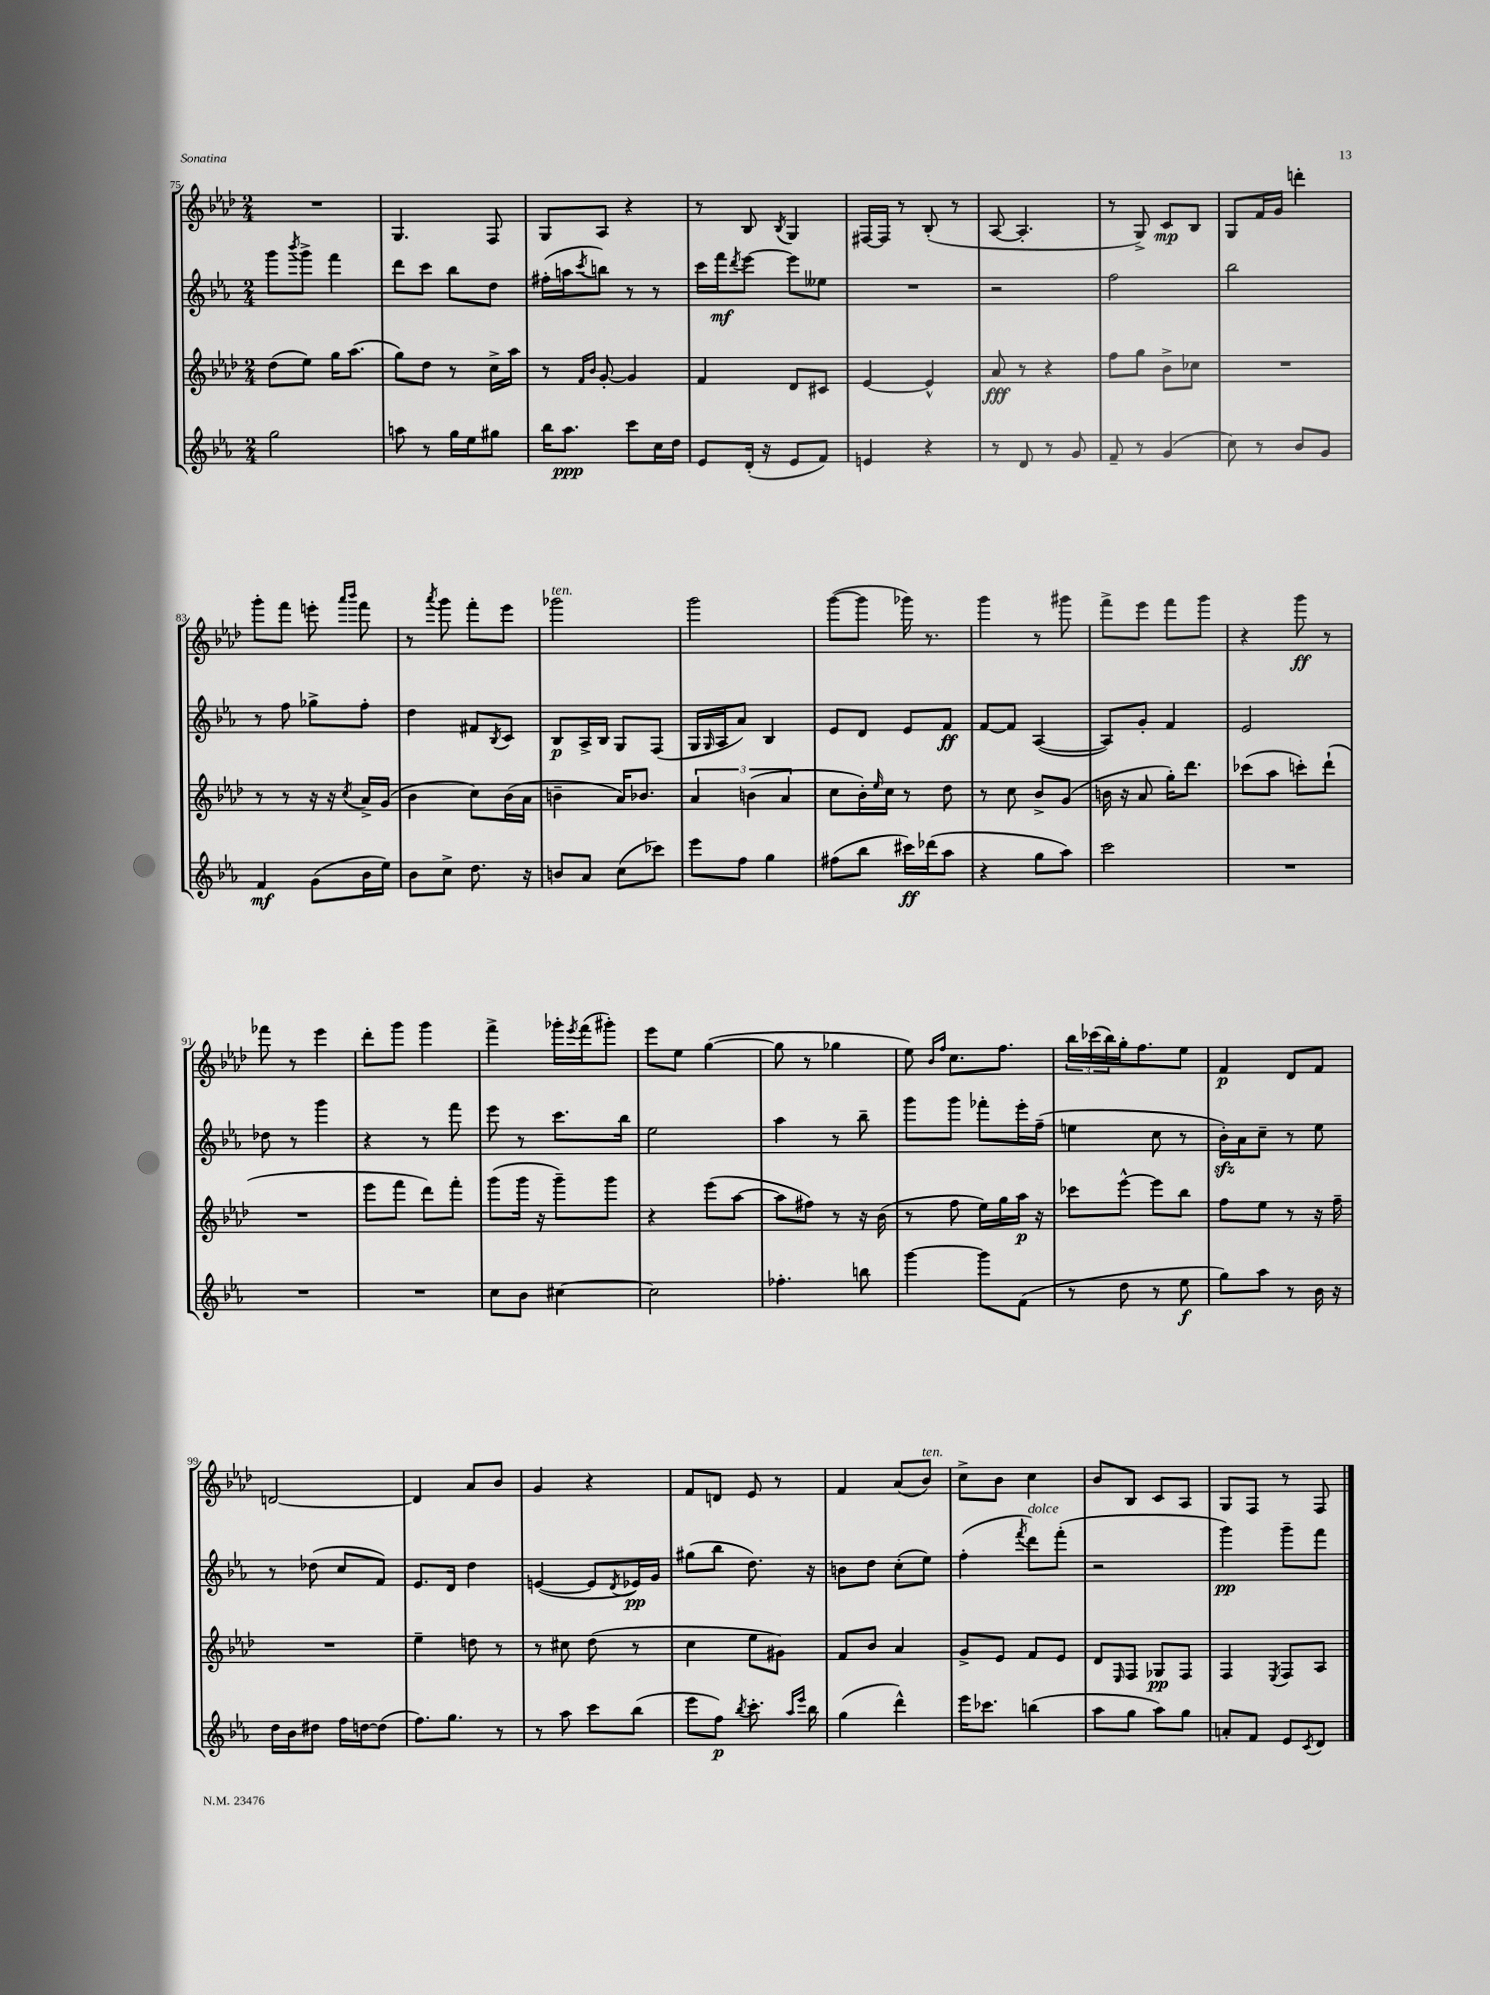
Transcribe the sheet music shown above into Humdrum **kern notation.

**kern	**kern	**kern	**kern
*staff4	*staff3	*staff2	*staff1
*clefG2	*clefG2	*clefG2	*clefG2
*k[b-e-a-]	*k[b-e-a-d-]	*k[b-e-a-]	*k[b-e-a-d-]
*M2/4	*M2/4	*M2/4	*M2/4
2gg	(8dd-	8ggg	2r
.	.	8qbbb-	.
.	8ee-)	8ggg^	.
.	16gg	4fff	.
.	(8.aa-	.	.
=	=	=	=
8aa	8gg)	8ddd	4.G
8r	8dd-	8ccc	.
16gg	8r	8bb-	.
16ee-	.	.	.
8gg#	16cc^	8dd	8F
.	16aa-	.	.
=	=	=	=
16bb-	8r	(16ff#'	8G
8.aa-	.	16aa	.
.	16qqf	.	.
.	16qqb-	8qccc	.
.	[8g'	8bb)	8A-
8ccc	4g]	8r	4r
16cc	.	8r	.
16dd	.	.	.
=	=	=	=
8e-	4f	16ccc	8r
.	.	16fff	.
.	.	8qddd	.
(16d'	.	[8eee-	8B-
16r	.	.	.
.	.	.	8qB-
8e-	8d-	8eee-]	4G
8f)	8c#	8ee--	.
=	=	=	=
4e	[4e-	2r	[16F#
.	.	.	16F#]
.	.	.	8r
4r	4e-^^]	.	(8B-'
.	.	.	8r
=	=	=	=
8r	8a-	2r	[8A-
8d	8r	.	4.A-']
8r	4r	.	.
8g	.	.	.
=	=	=	=
8f~	8ff	2ff	8r
8r	8gg	.	8G^)
(4g	8b-^	.	8c
.	8cc-	.	8B-
=	=	=	=
8cc)	2r	2bb-	8G
8r	.	.	16f
.	.	.	16g
8b-	.	.	4ddd'
8g	.	.	.
=	=	=	=
4f	8r	8r	8ggg'
.	8r	8ff	8fff
(8g	16r	8gg-^	8eee'
.	16r	.	.
.	.	.	16qqaaa-
.	8qcc	.	16qqbbb-
16b-	16a-^	8ff'	8fff
16ee-)	(16g	.	.
=	=	=	=
8b-	4b-	4dd	8r
.	.	.	8qaaa-
8cc^	.	.	8ggg
8.dd	8cc)	8f#	8fff'
.	.	8qB-	.
.	(16b-	8c	8eee-
16r	16a-	.	.
=	=	=	=
8b	4b~	8B-	2ggg-
8a-	.	16A-^	.
.	.	16B-	.
(8cc	16a-)	8G	.
.	8.b-	.	.
8ccc-)	.	(8F	.
=	=	=	=
8eee-	6a-	16G	2ggg
.	.	16qqG	.
.	.	16A-	.
8ff	.	8a-)	.
.	(6b	.	.
4gg	.	4B-	.
.	6a-	.	.
=	=	=	=
(8ff#	8cc	8e-	([8ggg
8bb-	16b-')	8d	8ggg]
.	16qqee-	.	.
.	16cc	.	.
16ccc#)	8r	8e-	16ggg-)
(16ddd-	.	.	8.r
8aa-	8dd-	8f	.
=	=	=	=
4r	8r	[8f	4ggg
.	8cc	8f]	.
8gg	8b-^	([4A-	8r
8aa-)	(8g	.	8ggg#
=	=	=	=
2ccc	16b	8A-])	8fff^
.	16r	.	.
.	8a-	8g'	8eee-
.	16gg')	4f	8fff
.	8.ddd-	.	.
.	.	.	8ggg
=	=	=	=
2r	(8ccc-	2e-	4r
.	8aa-	.	.
.	8ccc')	.	8ggg
.	(8ddd-`	.	8r
=	=	=	=
2r	2r	8dd-	8fff-
.	.	8r	8r
.	.	4ggg	4eee-
=	=	=	=
2r	8eee-	4r	8ddd-'
.	8fff	.	8ggg
.	8ddd-)	8r	4ggg
.	8fff'	8fff	.
=	=	=	=
8cc	(8ggg	8eee-	4fff^
8b-	16ggg	8r	.
.	16r	.	.
[4cc#	8ggg~)	8.ccc	16ggg-'
.	.	.	8qeee-
.	.	.	(16fff
.	8ggg	.	8ggg#')
.	.	16bb-	.
=	=	=	=
2cc#]	4r	2ee-	8eee-
.	.	.	8ee-
.	(8eee-	.	([4gg
.	[8aa-	.	.
=	=	=	=
4.ff-'	8aa-]	4aa-	8gg]
.	8ff#)	.	8r
.	8r	8r	4gg-
8bb	16r	8bb-~	.
.	(16b-	.	.
=	=	=	=
[4ggg	8r	8ggg	8ee-)
.	.	.	16qqb-
.	.	.	16qqff
.	8ff	8ggg	8.cc
8ggg]	16ee-)	8fff-'	.
.	16gg	.	8.ff
(8f	16aa-	16eee-'	.
.	16r	(16ff~	.
=	=	=	=
8r	8ccc-	4ee	24bb-
.	.	.	(24ccc-
.	.	.	24bb-)
8dd	[8eee-^^	.	16gg'
.	.	.	8.ff
8r	8eee-]	8cc	.
8ee-	8bb-	8r	8ee-
=	=	=	=
8gg)	8ff	16b-')	4f
.	.	16a-	.
8aa-	8ee-	8cc~	.
8r	8r	8r	8d-
16b-	16r	8ee-	8f
16r	16ff~	.	.
=	=	=	=
16dd	2r	8r	[2d
16b-	.	.	.
8dd#	.	(8dd-	.
16ff	.	8cc	.
[16dd	.	.	.
(8dd]	.	8f)	.
=	=	=	=
8.ff)	4ee-~	8.e-	4d]
8.gg	.	16d	.
.	8dd	4dd	8a-
8r	8r	.	8b-
=	=	=	=
8r	8r	([4e	4g
8aa-	8cc#	.	.
8ccc	(8dd-	8e]	4r
.	.	8qd	.
(8bb-	8r	16e-)	.
.	.	16g	.
=	=	=	=
8eee-	4cc	(8gg#	8f
8ff)	.	8bb-	8d
8qbb-	.	.	.
8.ccc'	8ee-	8.dd)	8e-
.	8g#)	.	8r
16qqaa-	.	.	.
16qqeee-	.	.	.
16bb-	.	16r	.
=	=	=	=
(4gg	8f	8b	4f
.	8b-	8dd	.
4ddd^^)	4a-	(8cc'	(8a-
.	.	8ee-)	8b-)
=	=	=	=
16eee-	8g^	(4ff'	8cc^
8.ccc-	.	.	.
.	8e-	.	8b-
.	.	8qfff	.
(4bb	8f	8ddd)	4cc
.	8e-	(8fff'	.
=	=	=	=
8aa-	8d-	2r	8b-
.	16qqE-	.	.
8gg	8F	.	8B-
8aa-)	8G-	.	8c
8gg	8F	.	8A-
=	=	=	=
8a'	4F	4ggg)	8G
8f	.	.	8F
.	8qE-	.	.
8e-	8F	8ggg~	8r
8qc	.	.	.
8d	8A-	8fff	8F
==	==	==	==
*-	*-	*-	*-
